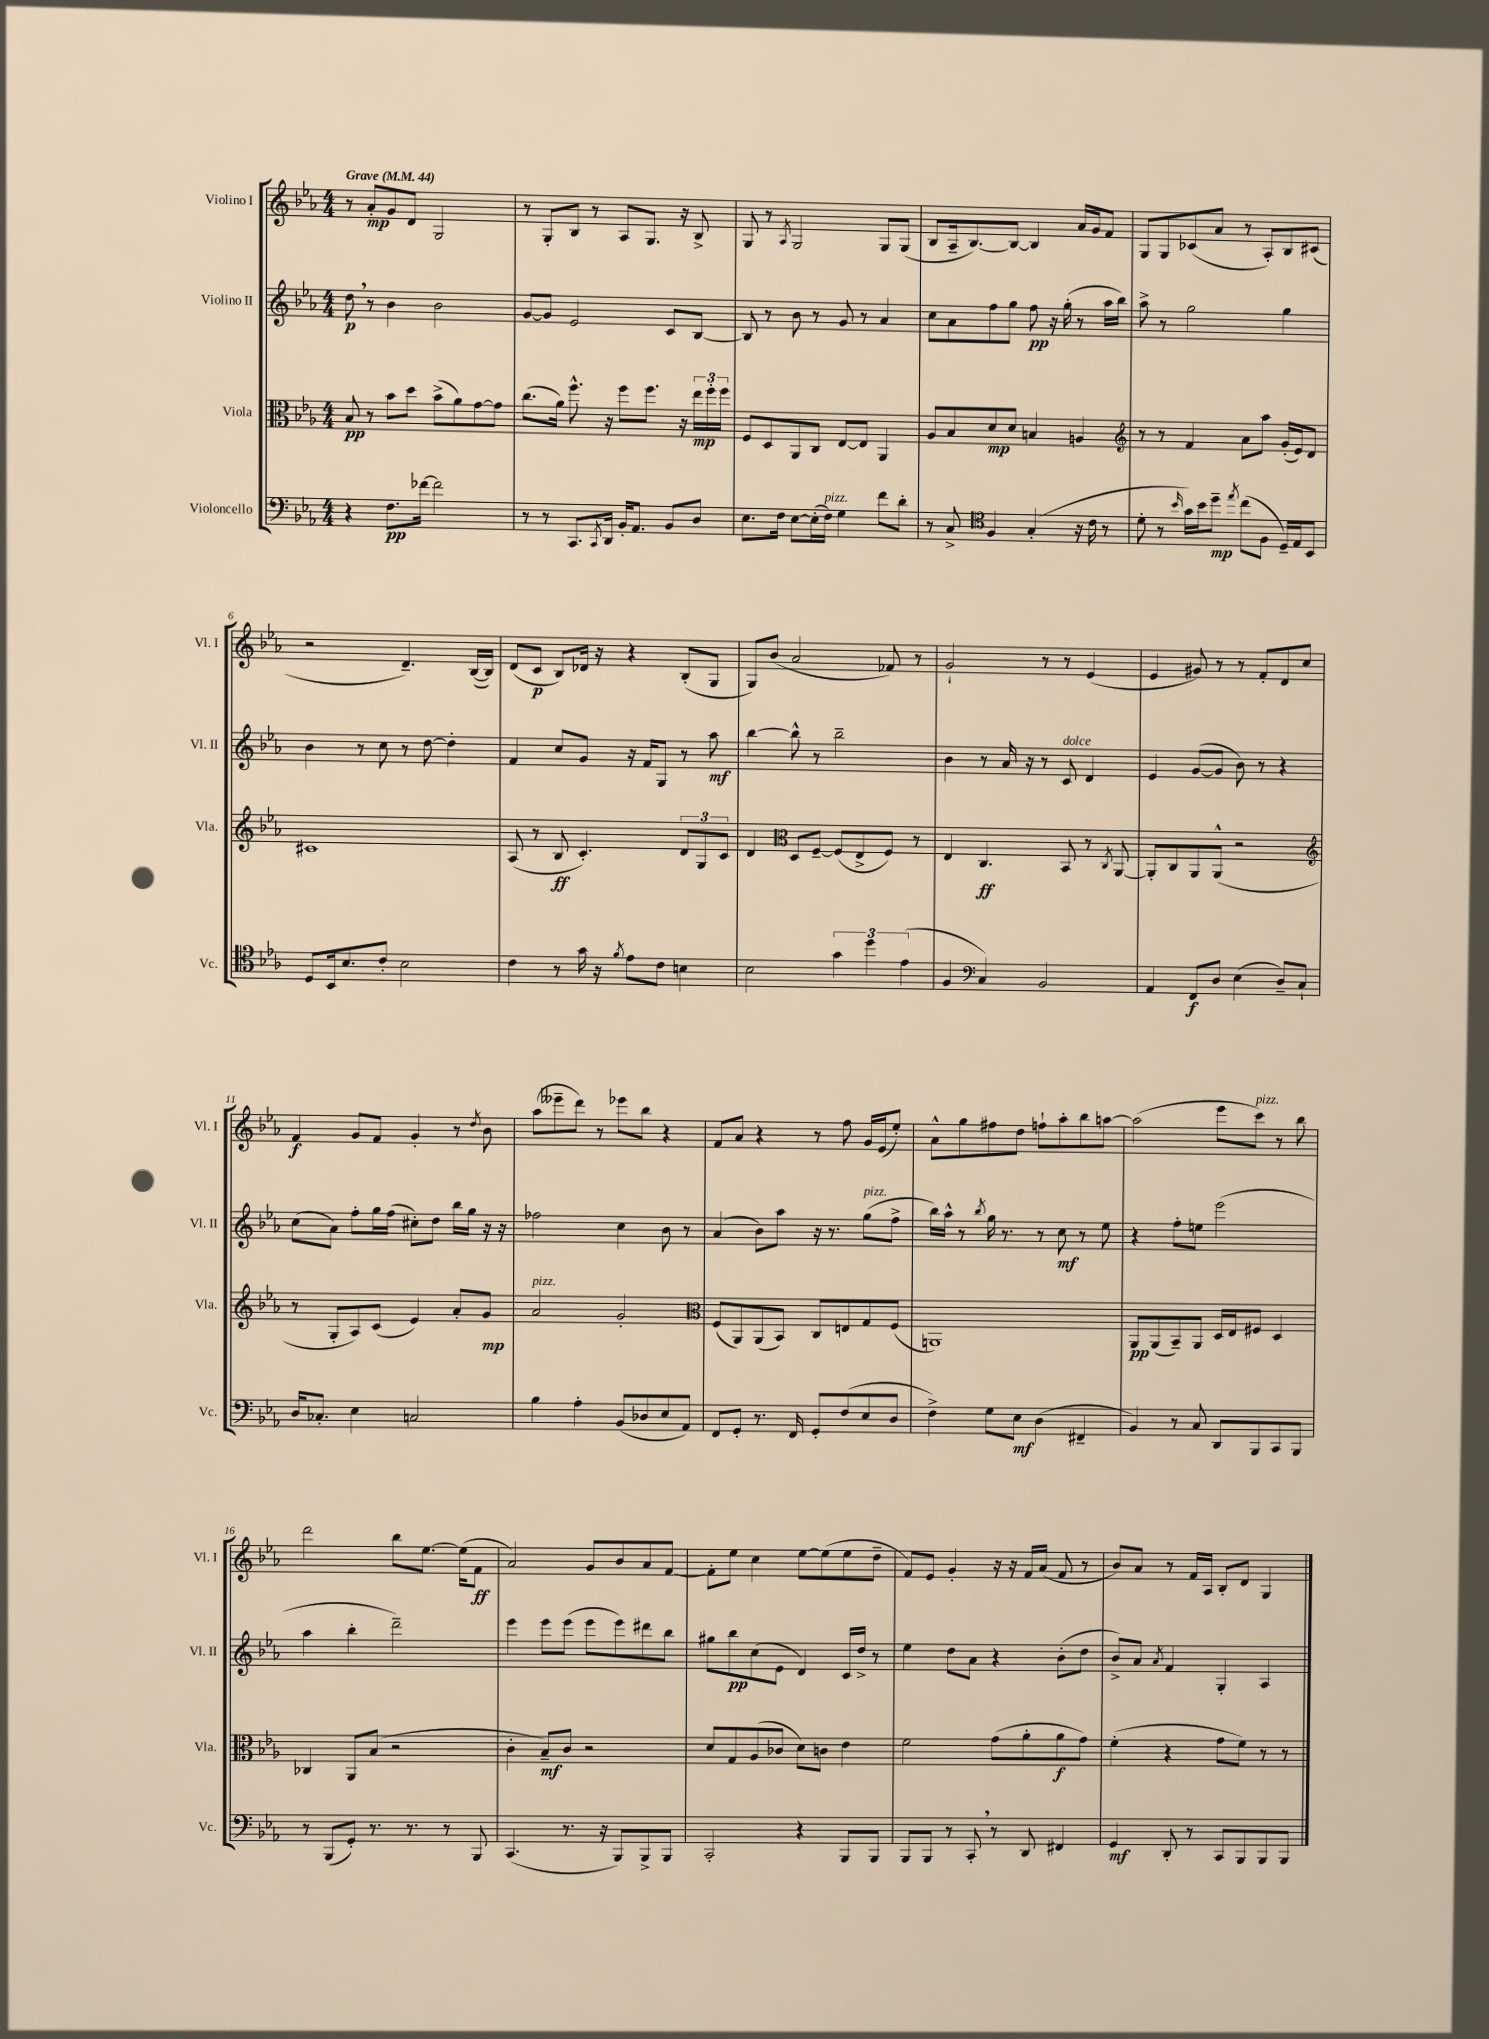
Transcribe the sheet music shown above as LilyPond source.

<<
\new StaffGroup <<
\new Staff = "s0" \with { instrumentName = "Violino I" shortInstrumentName = "Vl. I" } {
    \clef treble \key ees \major \numericTimeSignature \time 4/4 \tempo "Grave" 4 = 44
    r8 aes'8-.\mp g'8 d'8 g2 |
    r8 g8-. bes8 r8 aes8 g8. r16 bes8-> |
    g8 r8 \acciaccatura { aes8 } g2 g8 g8( |
    bes8 aes16-- bes8.~) bes8~ bes4 aes'16 g'16 f'8 |
    g8 g8 ces'8( aes'8 r8 aes8-.) bes8 cis'8( |
    r2 d'4.--) bes16~( bes16) |
    d'8( c'8\p bes8) des'16 r16 r4 bes8-.( g8 |
    g8) bes'8( aes'2 fes'8) r8 |
    g'2-! r8 r8 ees'4( |
    ees'4 gis'8) r8 r8 f'8-. d'8 c''8 |
    f'4\f g'8 f'8 g'4-. r8 \acciaccatura { d''8 } bes'8 |
    aes''8( eeses'''8-- d'''8) r8 ees'''8 bes''8 r4 |
    f'8 aes'8 r4 r8 f''8 g'16 ees'16( ees''8-.) |
    aes'8-^ g''8 fis''8 d''8 f''8-! aes''8-. bes''8 a''8~ |
    a''2( ees'''8 c'''8^\markup { \italic "pizz." }) r8 bes''8 |
    d'''2 bes''8 ees''8.~ ees''16( f'8\ff |
    aes'2) g'8 bes'8 aes'8 f'8~ |
    f'8-. ees''8 c''4 ees''8~ ees''8( ees''8 d''8-- |
    f'8) ees'8 g'4-. r16 r16 f'16 aes'16( f'8 r8 |
    bes'8) aes'8 r8 f'16 aes16 bes8-. d'8 g4 \bar "|." |
}
\new Staff = "s1" \with { instrumentName = "Violino II" shortInstrumentName = "Vl. II" } {
    \clef treble \key ees \major \numericTimeSignature \time 4/4
    d''8\p \breathe r8 bes'4 bes'2 |
    g'8~ g'8 ees'2 c'8 bes8~ |
    bes8 r8 bes'8 r8 g'8 r8 aes'4 |
    c''8 aes'8 f''8 g''8 f''8\pp r16 g''16-.( r8 aes''16 bes''16) |
    aes''8-> r8 g''2 g''4 |
    bes'4 r8 c''8 r8 d''8~ d''4-. |
    f'4 c''8 g'8 r16 f'16 g8 r8 aes''8\mf |
    bes''4~ bes''8-^ r8 bes''2-- |
    bes'4 r8 aes'16 r16 r8 c'8^\markup { \italic "dolce" } d'4 |
    ees'4 g'8~( g'8 bes'8) r8 r4 |
    c''8( aes'8) f''8-. g''16 f''16( cis''8-.) d''8 bes''16 g''16 r16 r16 |
    fes''2 c''4 bes'8 r8 |
    aes'4( bes'8) aes''8 r16 r8. g''8^\markup { \italic "pizz." }( f''8-> |
    bes''16) aes''16-^ r8 \acciaccatura { bes''8 } g''16 r8. r8 c''8\mf r8 ees''8 |
    r4 f''8-. e''8 ees'''2( |
    aes''4 bes''4-. d'''2--) |
    ees'''4 ees'''8 ees'''8( ees'''8 ees'''8) dis'''8 bes''8 |
    gis''8 bes''8\pp c''8( ees'8 d'4) c'16 d''16-> r8 |
    ees''4 d''8 aes'8 r4 bes'8-.( d''8 |
    bes'8->) aes'8 \acciaccatura { aes'8 } f'4 g4-. aes4 \bar "|." |
}
\new Staff = "s2" \with { instrumentName = "Viola" shortInstrumentName = "Vla." } {
    \clef alto \key ees \major \numericTimeSignature \time 4/4
    bes8\pp r8 bes'8 d''8 bes'8->( aes'8) g'8~ g'8 |
    c''8.( aes'16) f''8.-^ r16 f''8 f''8. r16 \tuplet 3/2 { ees''16\mp f''16-. f''16 } |
    f8 d8 aes,8 c8 ees8~ ees8 aes,4 |
    aes8 bes8 d'8\mp d'8 b4 a4 |
    \clef treble r8 r8 f'4 aes'8 aes''8 g'16-.( ees'16) d'8 |
    cis'1 |
    aes8( r8 bes8\ff c'4.-.) \tuplet 3/2 { d'8 g8 c'8 } |
    d'4 \clef alto d8 f8~-- f8( ees8-> f8) r8 |
    ees4 c4.\ff bes,8 r8 \acciaccatura { c8 } aes,8~ |
    aes,8-. c8 aes,8 aes,8-^( r2 |
    \clef treble r8 g8-. aes8) c'8( ees'4) aes'8-. g'8\mp |
    aes'2^\markup { \italic "pizz." } g'2-. |
    \clef alto f8( aes,8) aes,8( bes,8) c8 e8 g8 f8( |
    a,1) |
    aes,8\pp aes,8( bes,8--) aes,8 d16 ees16 fis8 d4 |
    ces4 aes,8 bes8( r2 |
    c'4-. bes8--\mf) c'8 r2 |
    d'8 g8 aes8( ces'8 d'8) c'8 ees'4 |
    f'2 g'8( aes'8-. aes'8\f g'8) |
    f'4-.( r4 g'8 f'8) r8 r8 \bar "|." |
}
\new Staff = "s3" \with { instrumentName = "Violoncello" shortInstrumentName = "Vc." } {
    \clef bass \key ees \major \numericTimeSignature \time 4/4
    r4 f8.\pp fes'16~ fes'2 |
    r8 r8 c,8. \acciaccatura { c,8 } d,16 bes,16-. aes,8. bes,8 d8 |
    ees8. f16 ees8~ ees16-.( f16^\markup { \italic "pizz." }) g4 f'8 d'8-. |
    r8 c8-> \clef tenor f4 g4-.( r16 c'16 r8 |
    d'8-. r8 \grace { bes'16 } g'16) bes'16 d''8--\mp \acciaccatura { ees''8 } c''8( f8 d16--) ees16 bes,8 |
    d8 bes,16 bes8. c'8-. bes2 |
    c'4 r8 g'16 r16 \acciaccatura { f'8 } ees'8 c'8 b4 |
    bes2 \tuplet 3/2 { g'4 d''4 ees'4( } |
    f4 \clef bass c4) bes,2 |
    aes,4 f,8\f d8 ees4( d8--) c8-! |
    d16 ces8.-. ees4 c2 |
    bes4 aes4-. bes,8( des8 ees8 aes,8) |
    f,8 g,8-. r8. f,16 g,8-. f8( ees8 d8 |
    f4->) g8 ees8\mf d4( fis,4-- |
    bes,4) r8 c8 d,8 bes,,8 c,8 bes,,8 |
    r8 bes,,8( g,8-.) r8. r8. r8 bes,,8 |
    c,4.( r8. r16 bes,,8) bes,,8-> bes,,8 |
    c,2-. r4 bes,,8 bes,,8 |
    bes,,8 bes,,8 r8 c,8-. \breathe r8 d,8 fis,4 |
    g,4\mf d,8-. r8 c,8 bes,,8 bes,,8 bes,,8 \bar "|." |
}
>>
>>
